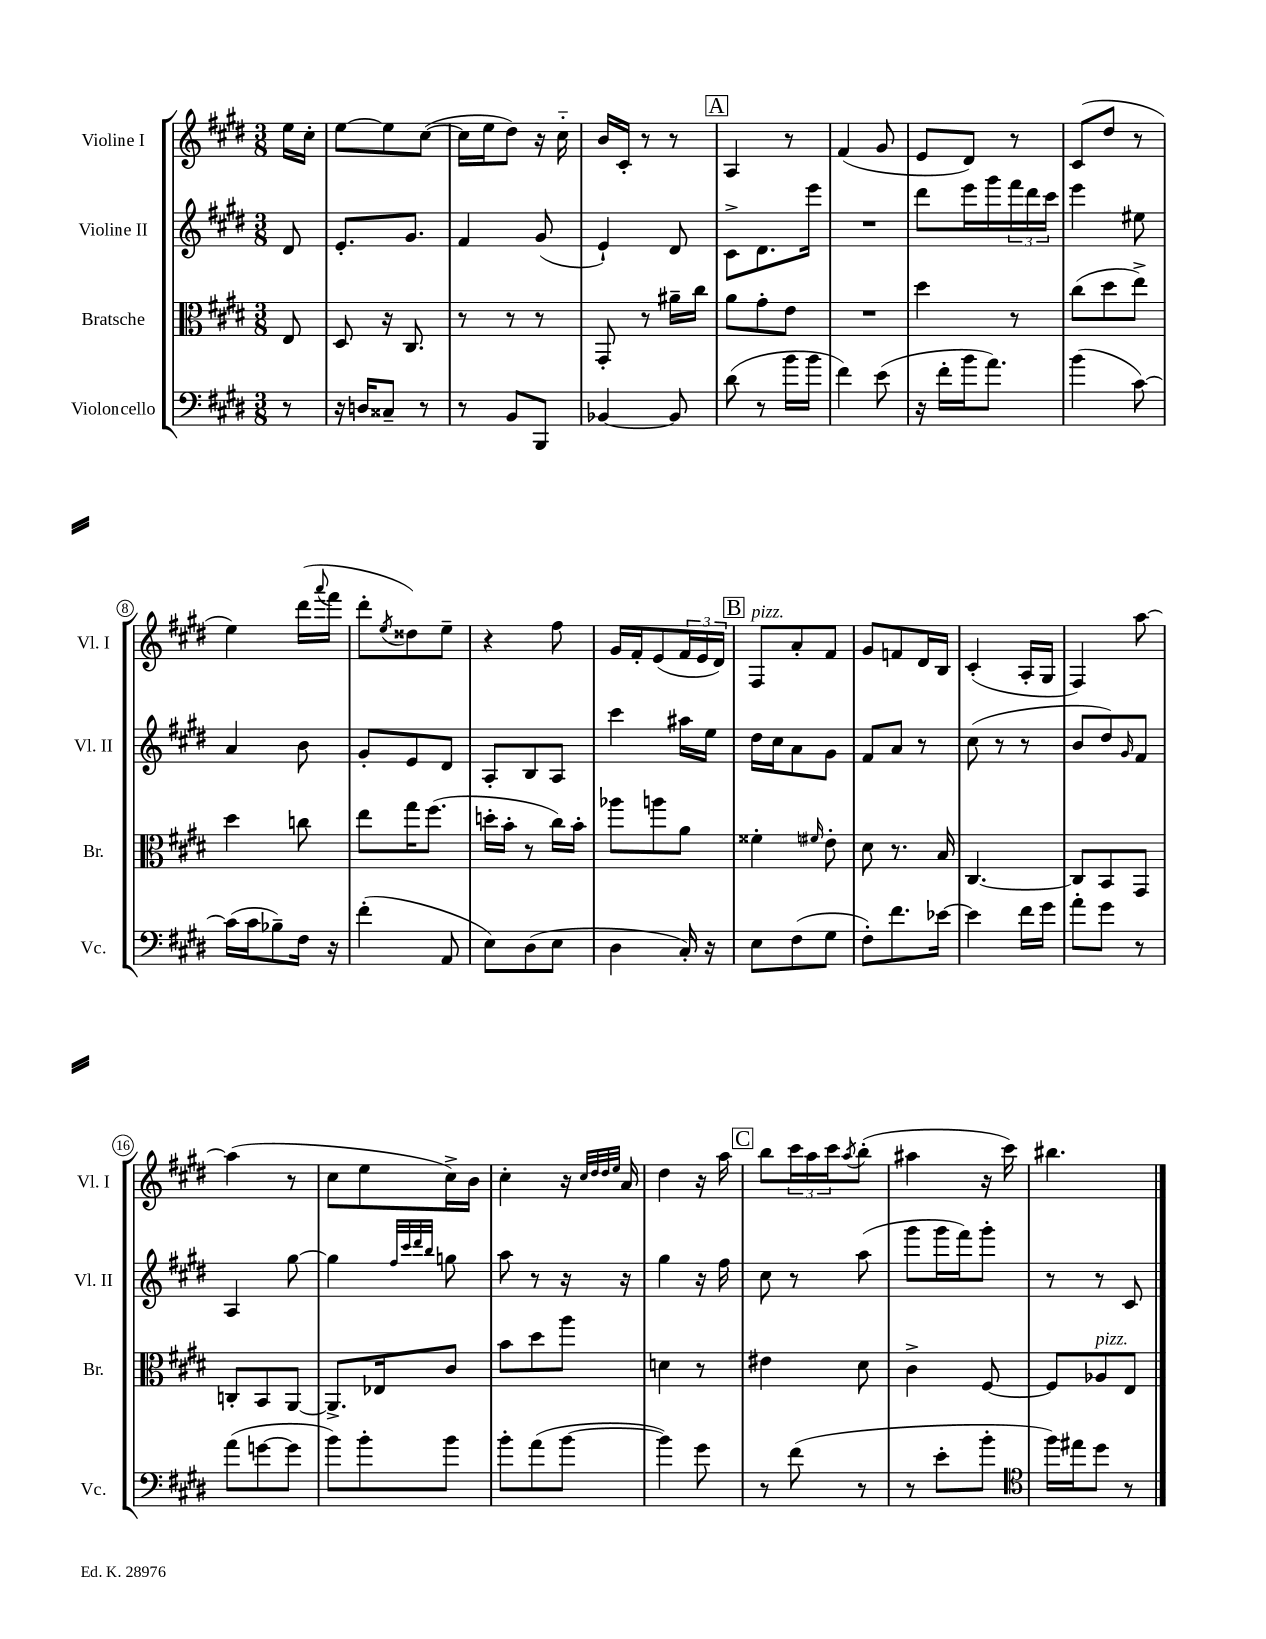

**kern	**kern	**kern	**kern
*staff4	*staff3	*staff2	*staff1
*clefF4	*clefC3	*clefG2	*clefG2
*k[f#c#g#d#]	*k[f#c#g#d#]	*k[f#c#g#d#]	*k[f#c#g#d#]
*M3/8	*M3/8	*M3/8	*M3/8
8r	8E	8d#	16ee
.	.	.	16cc#'
=	=	=	=
16r	8D#	8.e'	[8ee
16D	.	.	.
8C##~	16r	.	8ee]
.	8.C#	8.g#	.
8r	.	.	([8cc#
=	=	=	=
8r	8r	4f#	16cc#]
.	.	.	16ee
8BB	8r	.	8dd#)
8BBB	8r	(8g#	16r
.	.	.	16cc#'~
=	=	=	=
[4BB-	8GG#'	4e`)	16b
.	.	.	16c#'
.	8r	.	8r
8BB-]	16a#~	8d#	8r
.	16cc#	.	.
=	=	=	=
(8d#	8a	8c#^	4A
8r	8g#'	8.d#	.
16b	8e	.	8r
16b	.	16eee	.
=	=	=	=
4f#)	4.r	4.r	(4f#
(8e	.	.	8g#
=	=	=	=
16r	4dd#	8ddd#	8e
16f#'	.	.	.
16b	.	16eee	8d#)
8.a)	.	16ggg#	.
.	8r	24fff#	8r
.	.	24ddd#	.
.	.	24ccc#	.
=	=	=	=
(4b	(8cc#	4eee	(8c#
.	8dd#	.	8dd#
[8c#)	8ee^)	8ee#	8r
=	=	=	=
(16c#]	4dd#	4a	4ee)
16c#	.	.	.
8B-~)	.	.	.
16F#	8cc	8b	(16ddd#
.	.	.	8qqaaa
16r	.	.	16fff#
=	=	=	=
(4f#'	8ee	8g#'	8ddd#'
.	.	.	8qee
.	16gg#	8e	8dd##)
.	(8.ff#	.	.
8AA	.	8d#	8ee~
=	=	=	=
8E)	16dd'	8A'	4r
.	16b'	.	.
(8D#	8r	8B	.
8E	16cc#)	8A	8ff#
.	16b'	.	.
=	=	=	=
4D#	8aa-	4ccc#	16g#
.	.	.	16f#'
.	8aa	.	(8e
16C#')	8a	16aa#	24f#
.	.	.	24e
16r	.	16ee	.
.	.	.	24d#)
=	=	=	=
8E	4f##'	16dd#	8F#
.	.	16cc#	.
(8F#	.	8a	8a'
.	16qqf#	.	.
8G#	8e'	8g#	8f#
=	=	=	=
8F#')	8d#	8f#	8g#
8.f#	8.r	8a	8f
.	.	8r	16d#
[16e-	16B	.	16B
=	=	=	=
4e-]	[4.C#	(8cc#	(4c#'
.	.	8r	.
16f#	.	8r	16A'
16g#	.	.	16G#
=	=	=	=
8a'	8C#]	8b	4F#)
8g#	8BB	8dd#)	.
.	.	16qqg#	.
8r	8GG#	8f#	[8aa
=	=	=	=
(8a	8C'	4A	(4aa]
[8g	8BB	.	.
8g]	[8AA	[8gg#	8r
=	=	=	=
8b)	8.AA^]	4gg#]	8cc#
8b'	.	.	8ee
.	16E-	.	.
.	.	32qqff#	.
.	.	32qqccc#	.
.	.	32qqddd#	.
.	.	32qqbb	.
8b	8c#	8gg	16cc#^)
.	.	.	16b
=	=	=	=
8b'	8b	8aa	4cc#'
(8a	8dd#	8r	.
[8b	8aa	16r	16r
.	.	.	32qqcc#
.	.	.	32qqdd#
.	.	.	32qqdd#
.	.	.	32qqee
.	.	16r	16a
=	=	=	=
4b])	4d	4gg#	4dd#
8g#	8r	16r	16r
.	.	16ff#	16aa
=	=	=	=
8r	4e#	8cc#	8bb
(8f#	.	8r	24ccc#
.	.	.	24aa
.	.	.	24ccc#
.	.	.	8qaa
8r	8d#	(8aa	(8bb'
=	=	=	=
8r	4c#^	8ggg#	4aa#
8e'	.	16ggg#	.
.	.	16fff#)	.
8b'	[8F#	8ggg#'	16r
.	.	.	16ccc#)
=	=	=	=
*clefC4	*	*	*
16ff#)	8F#]	8r	4.bb#
16ee#	.	.	.
8dd#	8A-	8r	.
8r	8E	8c#	.
==	==	==	==
*-	*-	*-	*-
